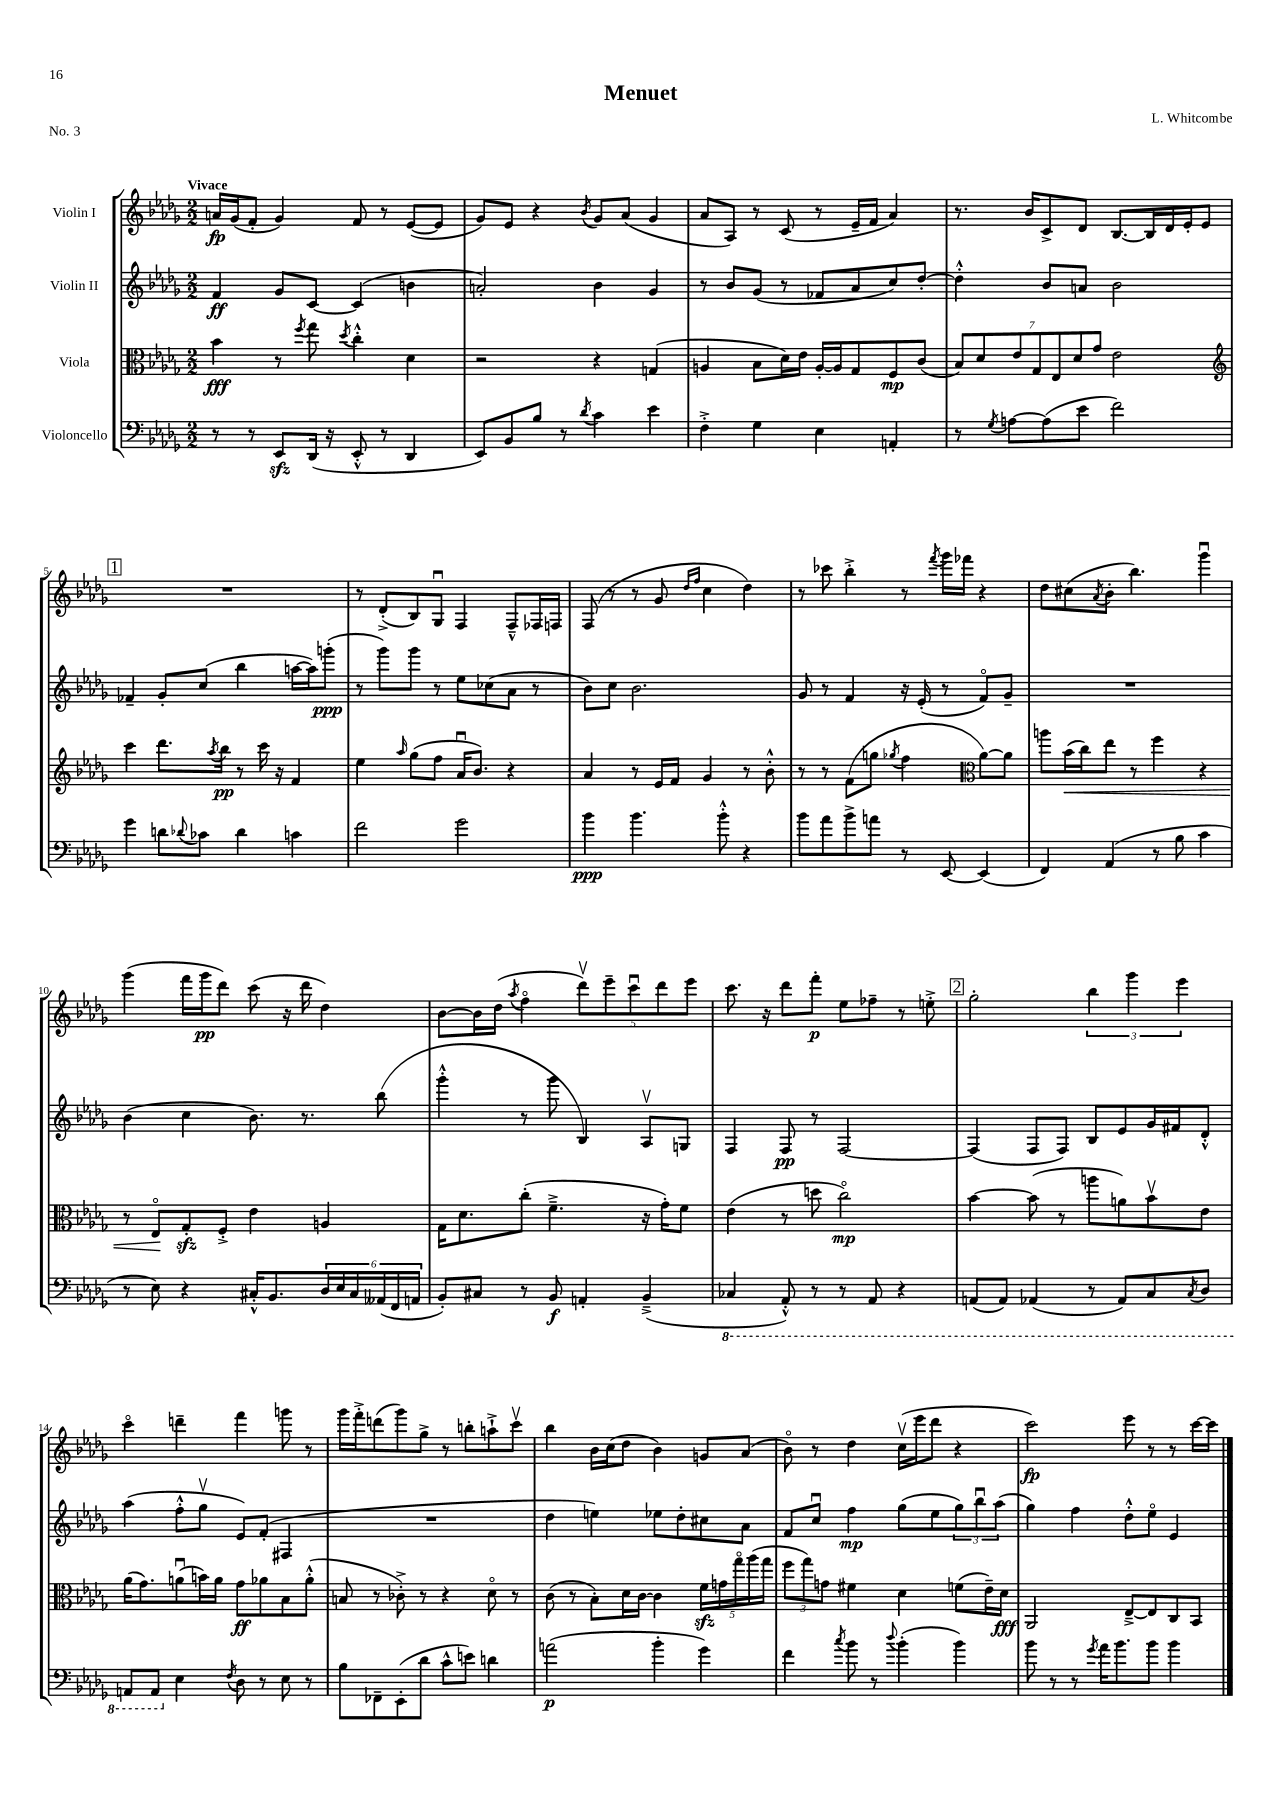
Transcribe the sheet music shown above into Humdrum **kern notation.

**kern	**kern	**kern	**kern
*staff4	*staff3	*staff2	*staff1
*clefF4	*clefC3	*clefG2	*clefG2
*k[b-e-a-d-g-]	*k[b-e-a-d-g-]	*k[b-e-a-d-g-]	*k[b-e-a-d-g-]
*M2/2	*M2/2	*M2/2	*M2/2
8r	4b-	4f	16a
.	.	.	(16g-
8r	.	.	8f'
8EE-	8r	8g-	4g-)
.	8qff	.	.
(16DD-	8gg-	[8c	.
16r	.	.	.
.	8qdd-	.	.
8EE-'^^	4cc'^^	(4c]	8f
8r	.	.	8r
4DD-	4d-	4b	([8e-
.	.	.	8e-]
=	=	=	=
8EE-)	2r	2a')	8g-)
8BB-	.	.	8e-
8B-	.	.	4r
8r	.	.	.
8qd-	.	.	8qb-
4c	4r	4b-	8g-
.	.	.	(8a-
4e-	(4G	4g-	4g-
=	=	=	=
4F'^	4A	8r	8a-
.	.	8b-	8A-)
4G-	8B-	(8g-	8r
.	16d-)	8r	(8c
.	16e-	.	.
4E-	[16A'	8f-	8r
.	16A]	.	.
.	8G-	8a-	16e-~
.	.	.	16f
4AA'	8F	8cc)	4a-)
.	(8c	[8dd-'	.
=	=	=	=
8r	14B-)	4dd-'^^]	8.r
.	14d-	.	.
8qG-	.	.	.
[8A	.	.	.
.	14e-	.	.
.	.	.	16b-
.	14G-	.	.
(8A]	.	8b-	8c^
.	14E-	.	.
.	14d-	.	.
8e-	.	8a	8d-
.	14g-	.	.
2f)	2e-	2b-	[8.B-
.	.	.	16B-]
.	.	.	16d-
.	.	.	16e-'
.	.	.	8e-
=	=	=	=
*	*clefG2	*	*
4g-	4ccc	4f-~	1r
8d	8.ddd-	8g-'	.
8qqd-	.	.	.
8c-	.	(8cc	.
.	8qaa-	.	.
.	16bb-	.	.
4d-	8r	4bb-	.
.	16ccc	.	.
.	16r	.	.
4c	4f	[16aa	.
.	.	16aa])	.
.	.	(8ggg'	.
=	=	=	=
2f	4ee-	8r	8r
.	.	8ggg-)	(8d-'^
.	16qqaa-	.	.
.	(8gg-	8ggg-	8B-)
.	8ff	8r	8G-u
2g-	16a-u	8ee-	4F
.	8.b-)	.	.
.	.	(8cc-	.
.	4r	8a-	8F~^^
.	.	8r	16F-
.	.	.	16F
=	=	=	=
4b-	4a-	8b-)	(8F
.	.	8cc	8r
4.b-	8r	2.b-	8r
.	16e-	.	8g-
.	16f	.	.
.	.	.	16qqdd-
.	.	.	16qqff
.	4g-	.	4cc
8b-'^^	.	.	.
4r	8r	.	4dd-)
.	8b-'^^	.	.
=	=	=	=
8b-	8r	8g-	8r
8a-	8r	8r	8ccc-
8b-^	(8f	4f	4bb-'^
8a	8gg	.	.
.	8qgg-	.	.
8r	4ff	16r	8r
.	.	(16e-'	.
.	.	.	8qfff
[8EE-	.	8r	16ggg-
.	.	.	16fff-
*	*clefC3	*	*
(4EE-]	[8a-)	8fo)	4r
.	8a-]	8g-~	.
=	=	=	=
4FF)	8aa	1r	8dd-
.	(16b-	.	(8cc#
.	16cc)	.	.
.	.	.	8qa-
(4AA-	8ee-	.	8b-'
.	8r	.	4.bb-)
8r	4ff	.	.
8B-	.	.	.
4c	4r	.	4ggg-u
=	=	=	=
8r	8r	(4b-	(4ggg-
8E-)	8E-o	.	.
4r	8G-'	4cc	16fff
.	.	.	16ggg-
.	8F'^	.	8ddd-)
16C#'^^	4e-	8.b-)	(8ccc
8.BB-	.	.	.
.	.	.	16r
.	.	8.r	16ddd-
24D-	4A	.	4dd-)
24E-	.	.	.
24C#	.	.	.
(24AA--	.	(8bb-	.
24FF	.	.	.
24AA	.	.	.
=	=	=	=
8BB-')	16G-	4ggg-'^^	[8b-
.	8.d-	.	.
8C#	.	.	16b-]
.	.	.	(16dd-
.	.	.	8qaa-
8r	(8cc'	8r	4ffo
8BB-	4.f~^	8ggg-	.
4AA'	.	4B-)	10ddd-v)
.	.	.	10eee-~
.	.	.	10cccu
(4BB-~^	16r	8A-v	.
.	.	.	10ddd-
.	16g-')	.	.
.	8f	8G	.
.	.	.	10eee-
=	=	=	=
4CC-	(4e-	4F	8.ccc
.	.	.	16r
8AAA-'^^)	8r	8F	8ddd-
8r	8dd	8r	8fff'
8r	2cco)	[2F	8ee-
8AAA-	.	.	8ff-~
4r	.	.	8r
.	.	.	8ee'^
=	=	=	=
(8AAA	[4b-	(4F]	2gg-'
8AAA)	.	.	.
(4AAA-	(8b-]	8F	.
.	8r	8F)	.
8r	8aa	8B-	6bb-
8AAA-)	8a)	8e-	.
.	.	.	6ggg-
8CC	8b-v	16g-	.
.	.	16f#	.
.	.	.	6eee-
8qCC	.	.	.
8DD-	8e-	8d-'^^	.
=	=	=	=
8AAA	(16a-	(4aa-	4ccco
.	8.g-)	.	.
8AAA	.	.	.
4E-	(8au	8ff'^^	4ddd~
.	16b)	8gg-v	.
.	16a	.	.
8qF	.	.	.
8D-	8g-	8e-)	4fff
8r	8a-	(8f'	.
8E-	8B-	4F#	8ggg
8r	(8a-'^^	.	8r
=	=	=	=
8B-	8B	1r	16ggg-
.	.	.	16fff'^
8FF-~	8r	.	(8ddd
(8EE-'	8c-'^)	.	8ggg-)
8d-	8r	.	8gg-^
8c^^	4r	.	8r
8e)	.	.	8bb'
4d	8d-o	.	8aa`^
.	8r	.	8cccv
=	=	=	=
(2a	(8c	4dd-	4bb-
.	8r	.	.
.	8B-')	4ee)	16b-
.	.	.	(16cc
.	16d-	.	8dd-
.	[16c	.	.
4b-'	4c]	8ee-	4b-)
.	.	8dd-'	.
4g-)	20f	8cc#	8g
.	20g	.	.
.	20gg-o	.	.
.	.	8a-	(8a-
.	(20aa-	.	.
.	20gg-	.	.
=	=	=	=
4f	12ff	8f	8b-o)
.	12gg-)	.	.
.	.	8ccu	8r
.	12g	.	.
8qcc	.	.	.
8b-	4f#	4ff	4dd-
8r	.	.	.
8qqdd-	.	.	.
(4b-'	4d-	(8gg-	(16ccv
.	.	.	16eee-
.	.	8ee-	8ddd-
4b-)	(8f	12gg-)	4r
.	.	12bb-u	.
.	16e-~)	.	.
.	.	(12aa-	.
.	16d-	.	.
=	=	=	=
8b-	2AA-	4gg-)	2ccc)
8r	.	.	.
8r	.	4ff	.
8qg-	.	.	.
16a-	.	.	.
8.b-	.	.	.
.	[8E-~^	8dd-'^^	8eee-
8b-	8E-]	8ee-o	8r
4b-	8C	4e-	8r
.	8BB-	.	[16ccc
.	.	.	16ccc]
==	==	==	==
*-	*-	*-	*-
